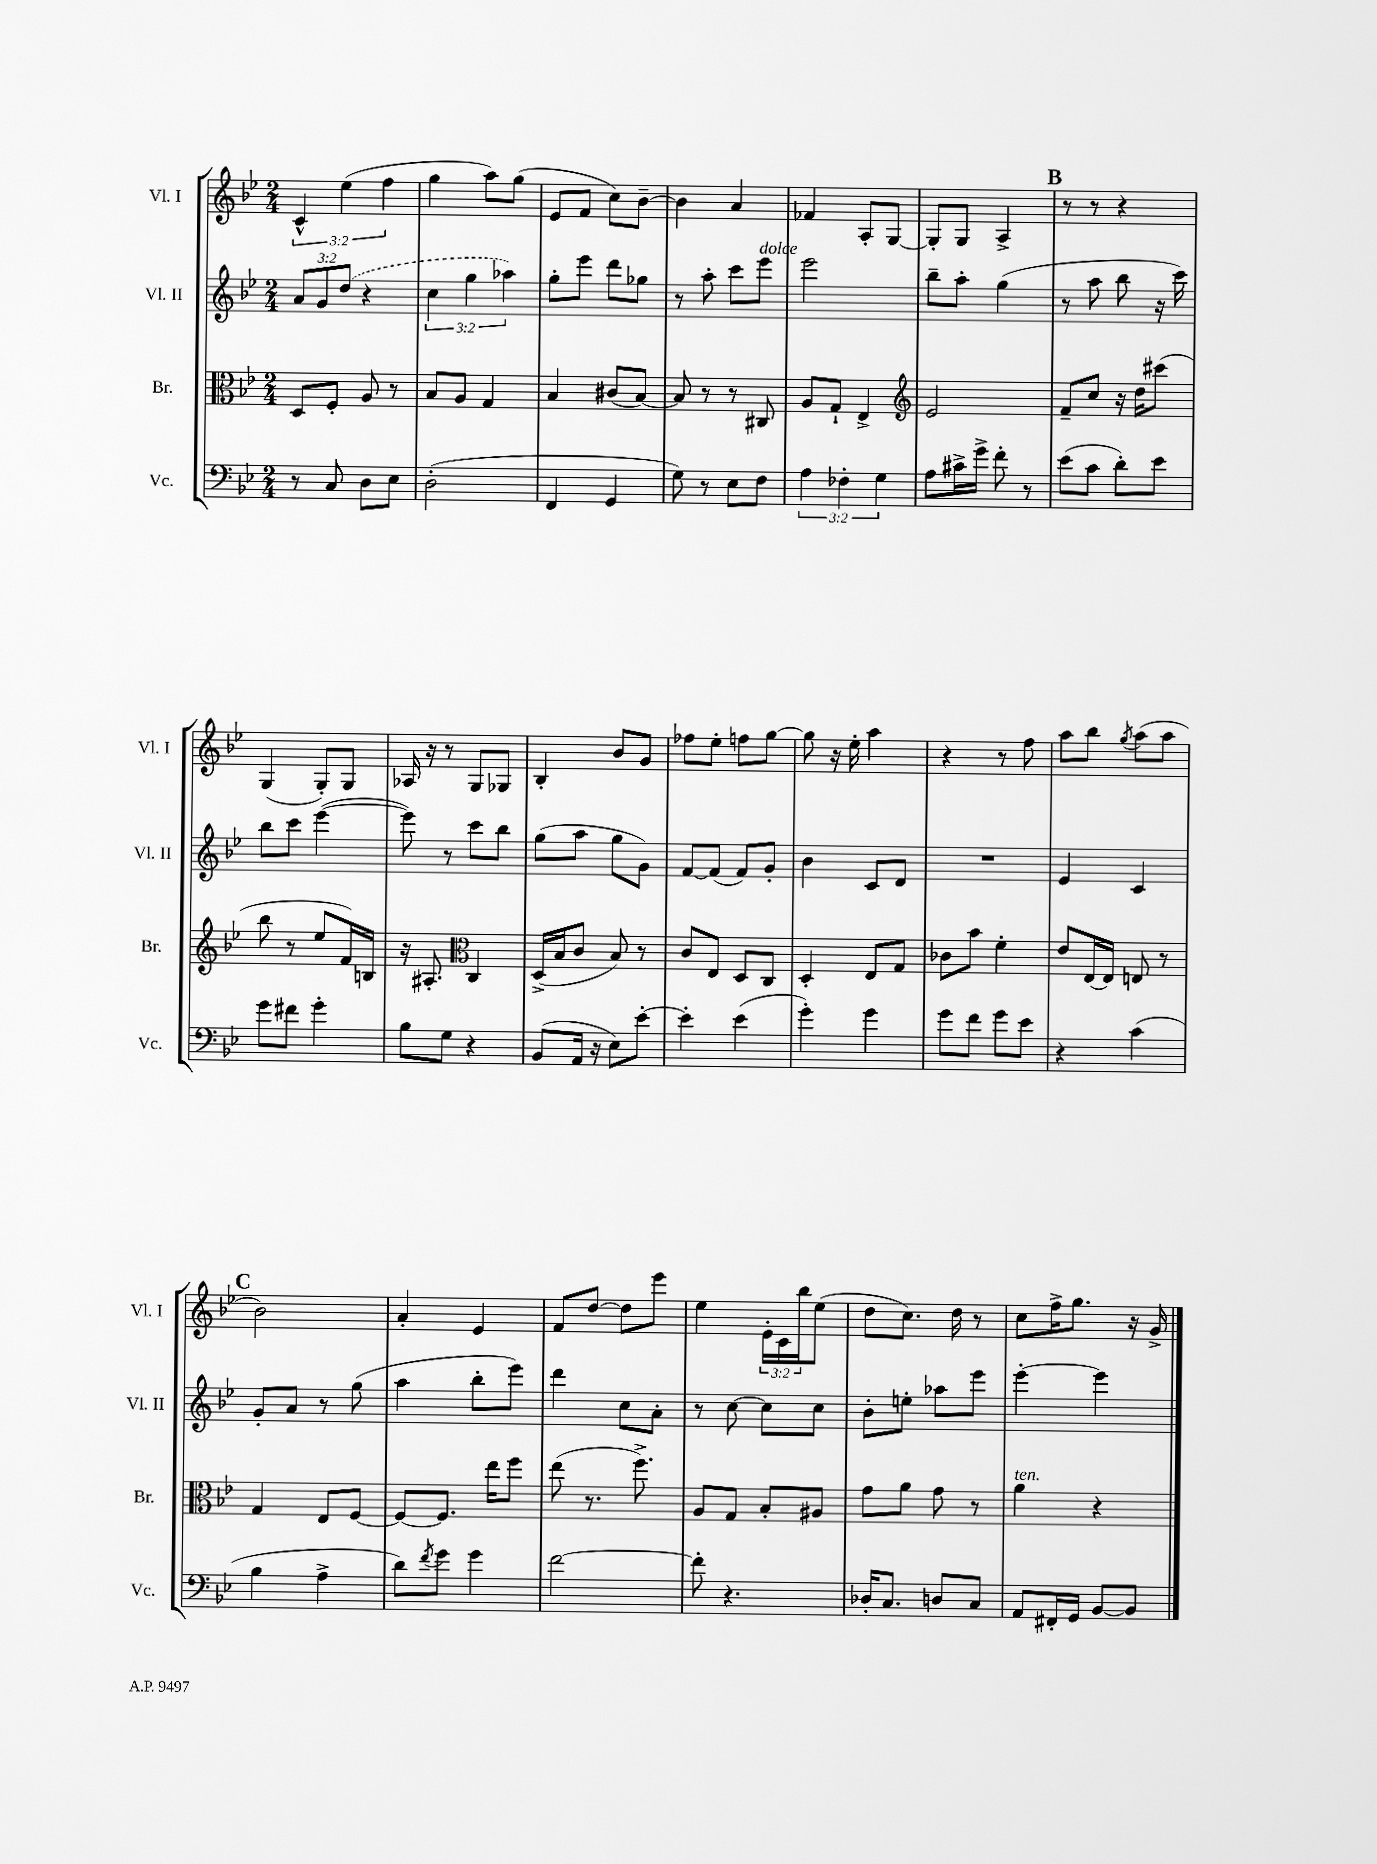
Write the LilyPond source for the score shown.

<<
\new StaffGroup <<
\new Staff = "s0" \with { instrumentName = "Vl. I" shortInstrumentName = "Vl. I" } {
    \clef treble \key bes \major \numericTimeSignature \time 2/4 \override Staff.TupletNumber.text = #tuplet-number::calc-fraction-text
    \tuplet 3/2 { c'4-^ ees''4( f''4 } |
    g''4 a''8) g''8( |
    ees'8 f'8 c''8) bes'8~-- |
    bes'4 a'4 |
    fes'4 a8-. g8~ |
    g8-. g8 a4-> |
    \mark \markup { \bold "B" } r8 r8 r4 |
    g4( g8-.) g8 |
    aes16 r16 r8 g8 ges8 |
    bes4-. bes'8 g'8 |
    fes''8 ees''8-. f''8 g''8~ |
    g''8 r16 ees''16-. a''4 |
    r4 r8 f''8 |
    a''8 bes''8 \acciaccatura { g''8 } a''8( a''8 |
    \mark \markup { \bold "C" } bes'2) |
    a'4-. ees'4 |
    f'8 d''8~ d''8 ees'''8 |
    ees''4 \tuplet 3/2 { ees'16-. c'16 bes''16 } ees''8( |
    d''8 c''8.) d''16 r8 |
    c''8 f''16-> g''8. r16 g'16-> \bar "|." |
}
\new Staff = "s1" \with { instrumentName = "Vl. II" shortInstrumentName = "Vl. II" } {
    \clef treble \key bes \major \numericTimeSignature \time 2/4 \override Staff.TupletNumber.text = #tuplet-number::calc-fraction-text
    \tuplet 3/2 { a'8 g'8 \once \slurDashed d''8( } r4 |
    \tuplet 3/2 { c''4 g''4 aes''4) } |
    g''8-. ees'''8 d'''8 ges''8 |
    r8 a''8-. c'''8 ees'''8^\markup { \italic "dolce" } |
    ees'''2 |
    bes''8-- a''8-. g''4( |
    \mark \markup { \bold "B" } r8 a''8 bes''8 r16 c'''16) |
    bes''8 c'''8 ees'''4~( |
    ees'''8) r8 c'''8 bes''8 |
    g''8( a''8 g''8 g'8) |
    f'8~ f'8( f'8) g'8-. |
    bes'4 c'8 d'8 |
    R2 |
    ees'4 c'4 |
    \mark \markup { \bold "C" } g'8-. a'8 r8 g''8( |
    a''4 bes''8-. ees'''8) |
    d'''4 c''8 a'8-. |
    r8 c''8~ c''8 c''8 |
    bes'8-. e''8-. aes''8 ees'''8 |
    ees'''4~-. ees'''4 \bar "|." |
}
\new Staff = "s2" \with { instrumentName = "Br." shortInstrumentName = "Br." } {
    \clef alto \key bes \major \numericTimeSignature \time 2/4
    d8 f8-. a8 r8 |
    bes8 a8 g4 |
    bes4 cis'8( bes8~) |
    bes8 r8 r8 cis8 |
    a8 g8-! ees4-> |
    \clef treble ees'2 |
    \mark \markup { \bold "B" } f'8-- c''8 r16 d''16 cis'''8( |
    bes''8 r8 ees''8 f'16) b16 |
    r16 ais8.-. \clef alto c4 |
    d16->( bes16 c'8 bes8) r8 |
    c'8 ees8 d8 c8 |
    d4-. ees8 g8 |
    ces'8 bes'8 f'4-. |
    ees'8 ees16~ ees16 e8 r8 |
    \mark \markup { \bold "C" } g4 ees8 f8~ |
    f8~ f8. ees''16 f''8 |
    ees''8( r8. f''8.->) |
    a8 g8 bes8-. ais8 |
    g'8 a'8 g'8 r8 |
    a'4^\markup { \italic "ten." } r4 \bar "|." |
}
\new Staff = "s3" \with { instrumentName = "Vc." shortInstrumentName = "Vc." } {
    \clef bass \key bes \major \numericTimeSignature \time 2/4 \override Staff.TupletNumber.text = #tuplet-number::calc-fraction-text
    r8 c8 d8 ees8 |
    d2-.( |
    f,4 g,4 |
    g8) r8 ees8 f8 |
    \tuplet 3/2 { a4 fes4-. g4 } |
    a8 cis'16-> g'16-> f'8-. r8 |
    \mark \markup { \bold "B" } ees'8( c'8 d'8-.) ees'8 |
    g'8 fis'8 g'4-. |
    bes8 g8 r4 |
    bes,8( a,16 r16 ees8) ees'8~-. |
    ees'4-. ees'4( |
    g'4-.) g'4 |
    g'8 f'8 g'8 ees'8 |
    r4 c'4( |
    \mark \markup { \bold "C" } bes4 a4-> |
    d'8) \acciaccatura { f'8 } g'8 g'4 |
    f'2~ |
    f'8-. r4. |
    des16-. c8. d8 c8 |
    a,8 fis,16-. g,16 bes,8~ bes,8 \bar "|." |
}
>>
>>
\layout { \context { \Score \remove "Bar_number_engraver" } }
